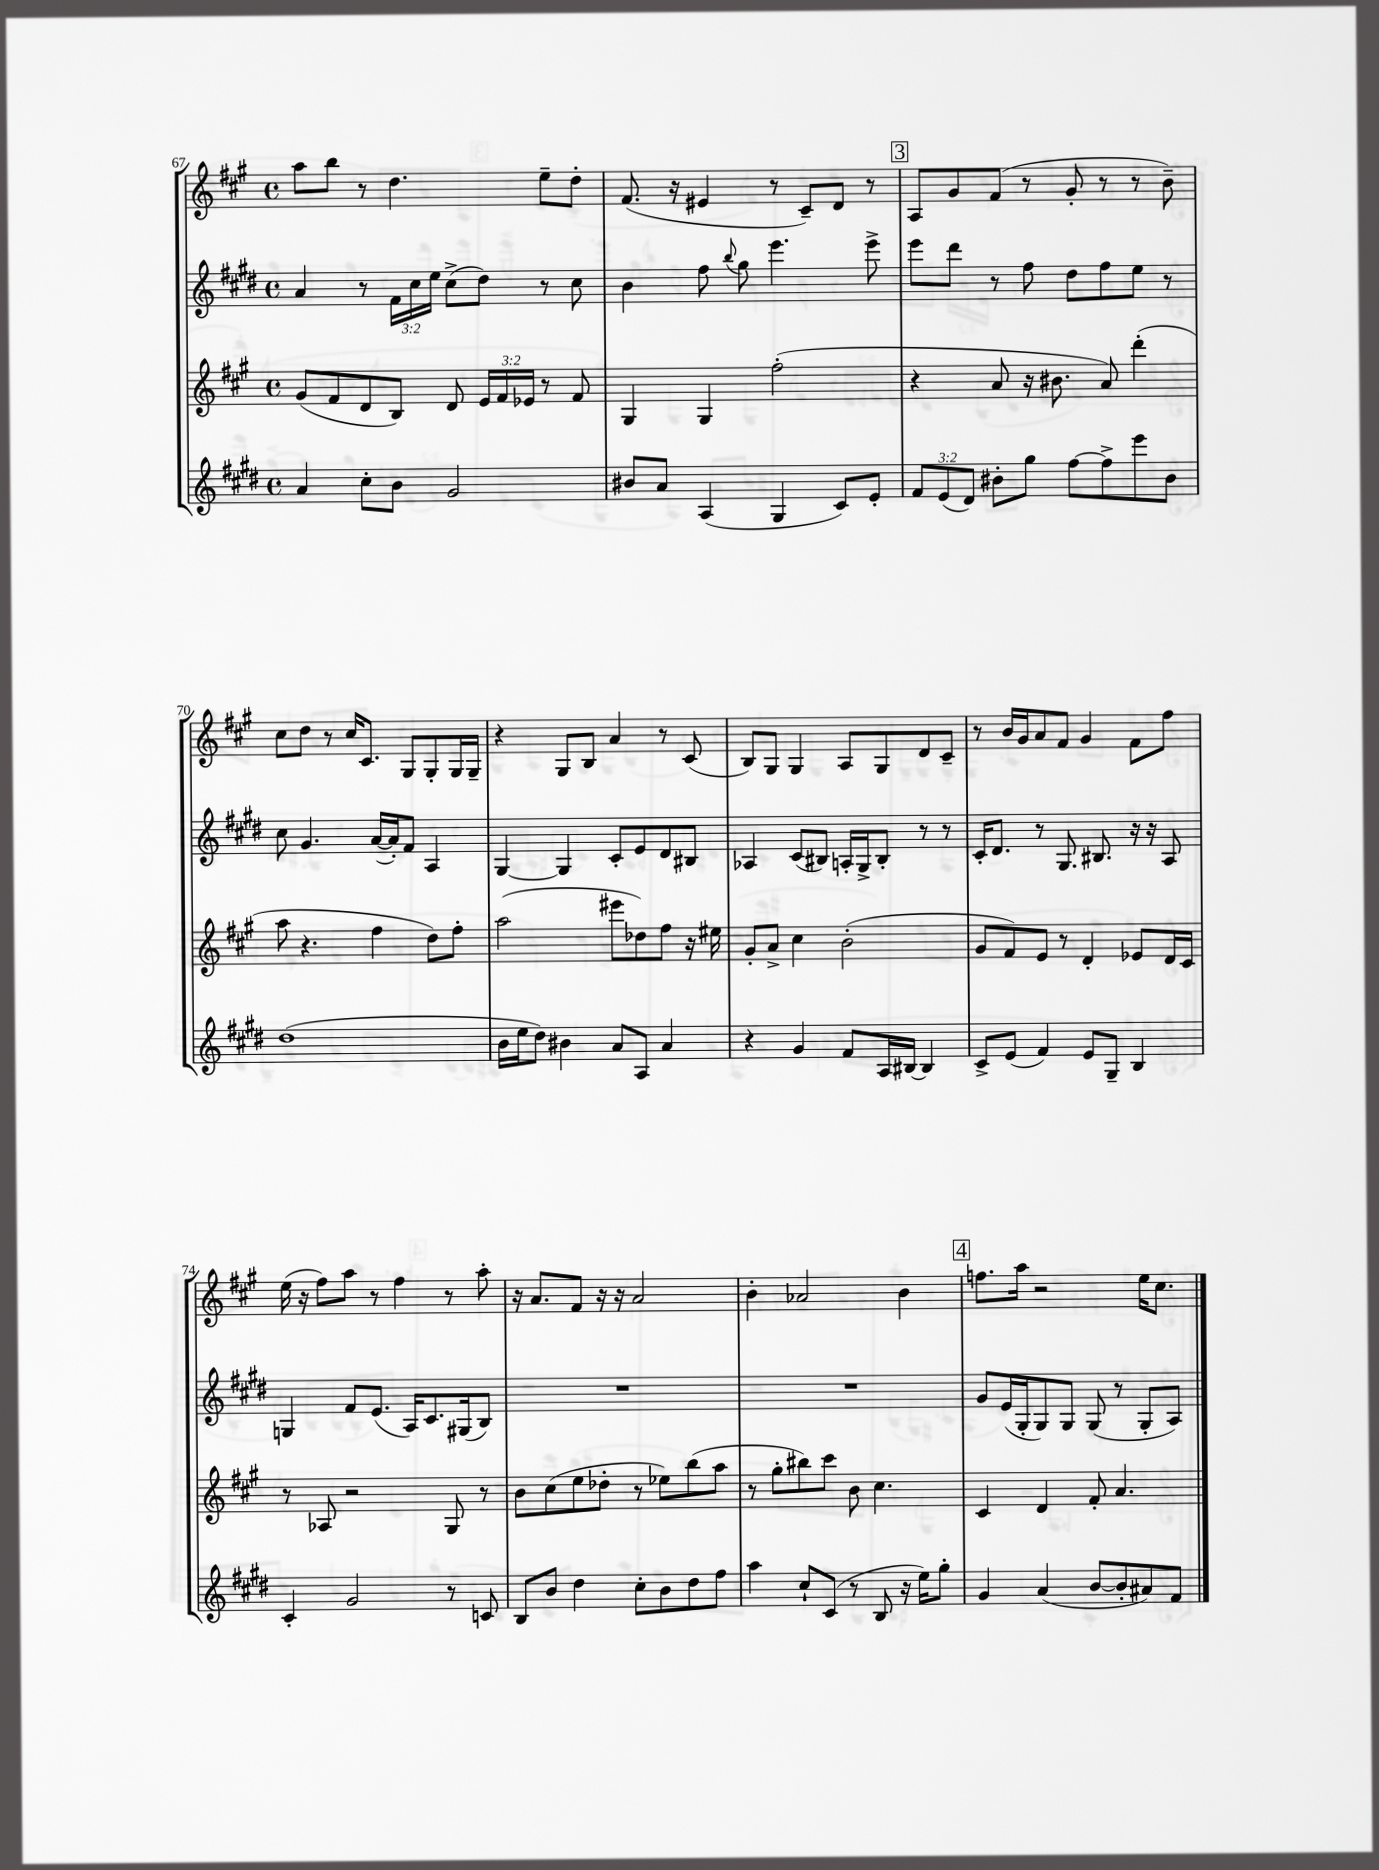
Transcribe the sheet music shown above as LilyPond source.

<<
\new StaffGroup <<
\new Staff = "s0" {
    \clef treble \key a \major \defaultTimeSignature \time 4/4
    \autoBeamOff a''8[ b''8] r8 d''4. e''8[-- d''8]-. |
    fis'8.( r16 eis'4 r8 cis'8[--) d'8] r8 |
    \mark \markup { \box "3" } a8[ gis'8 fis'8]( r8 gis'8-. r8 r8 b'8--) |
    cis''8[ d''8] r8 cis''16[ cis'8.] gis8[ gis8-. gis16 gis16]-- |
    r4 gis8[ b8] a'4 r8 cis'8( |
    b8[) gis8] gis4 a8[ gis8 d'8 cis'8]-- |
    r8 b'16[ gis'16 a'8 fis'8] gis'4 fis'8[ fis''8] |
    e''16( r16 fis''8[) a''8] r8 fis''4 r8 a''8-. |
    r16 a'8.[ fis'8] r16 r16 a'2 |
    b'4-. aes'2 b'4 |
    \mark \markup { \box "4" } f''8.[ a''16] r2 e''16[ cis''8.] \bar "|." |
}
\new Staff = "s1" {
    \clef treble \key e \major \defaultTimeSignature \time 4/4 \override Staff.TupletNumber.text = #tuplet-number::calc-fraction-text
    \autoBeamOff a'4 r8 \tuplet 3/2 { fis'16[ cis''16 e''16] } cis''8[->( dis''8]) r8 cis''8 |
    b'4 fis''8 \appoggiatura { b''8 } gis''8 e'''4. e'''8-> |
    \mark \markup { \box "3" } e'''8[ dis'''8] r8 fis''8 dis''8[ fis''8 e''8] r8 |
    cis''8 gis'4. a'16[~( a'16-.) fis'8] a4 |
    gis4~ gis4 cis'8[-. e'8 dis'8 bis8] |
    aes4 cis'8[( bis8]) a16[-. gis16-> bis8]-. r8 r8 |
    cis'16[-. dis'8.] r8 gis8. bis8. r16 r16 a8 |
    g4 fis'8[ e'8.]( a16[) cis'8. gis16( b8]) |
    R1 |
    R1 |
    \mark \markup { \box "4" } gis'8[ e'16( gis16-. gis8) gis8] gis8( r8 gis8[-. a8]) \bar "|." |
}
\new Staff = "s2" {
    \clef treble \key a \major \defaultTimeSignature \time 4/4 \override Staff.TupletNumber.text = #tuplet-number::calc-fraction-text
    \autoBeamOff gis'8[( fis'8 d'8 b8]) d'8 \tuplet 3/2 { e'16[ fis'16 ees'16] } r8 fis'8 |
    gis4 gis4 fis''2-.( |
    \mark \markup { \box "3" } r4 a'8 r16 bis'8. a'8) d'''4-.( |
    a''8 r4. fis''4 d''8[) fis''8]-. |
    a''2( eis'''8[ des''8) fis''8] r16 eis''16 |
    gis'8[-. a'8]-> cis''4 b'2-.( |
    gis'8[ fis'8) e'8] r8 d'4-. ees'8[ d'16 cis'16] |
    r8 aes8 r2 gis8 r8 |
    b'8[ cis''8( e''8 des''8]-. r8 ees''8[) b''8( a''8] |
    r8 gis''8[-. bis''8) cis'''8] b'8 cis''4. |
    \mark \markup { \box "4" } cis'4 d'4 fis'8-. a'4. \bar "|." |
}
\new Staff = "s3" {
    \clef treble \key e \major \defaultTimeSignature \time 4/4 \override Staff.TupletNumber.text = #tuplet-number::calc-fraction-text
    \autoBeamOff a'4 cis''8[-. b'8] gis'2 |
    bis'8[ a'8] a4( gis4 cis'8[) e'8]-. |
    \mark \markup { \box "3" } \tuplet 3/2 { fis'8[ e'8( dis'8]) } bis'8[-. gis''8] fis''8[~ fis''8-> e'''8 bis'8] |
    dis''1( |
    b'16[ e''16 dis''8]) bis'4 a'8[ a8] a'4 |
    r4 gis'4 fis'8[ a16 bis16]~ bis4 |
    cis'8[-> e'8]( fis'4) e'8[ gis8]-- b4 |
    cis'4-. gis'2 r8 c'8 |
    b8[ b'8] dis''4 cis''8[-. b'8 dis''8 fis''8] |
    a''4 cis''8[-! cis'8]( r8 b8 r16 e''16[) gis''8]-. |
    \mark \markup { \box "4" } gis'4 a'4( b'8[~ b'8-. ais'8) fis'8] \bar "|." |
}
>>
>>
\layout { \context { \Score currentBarNumber = #67 } }
